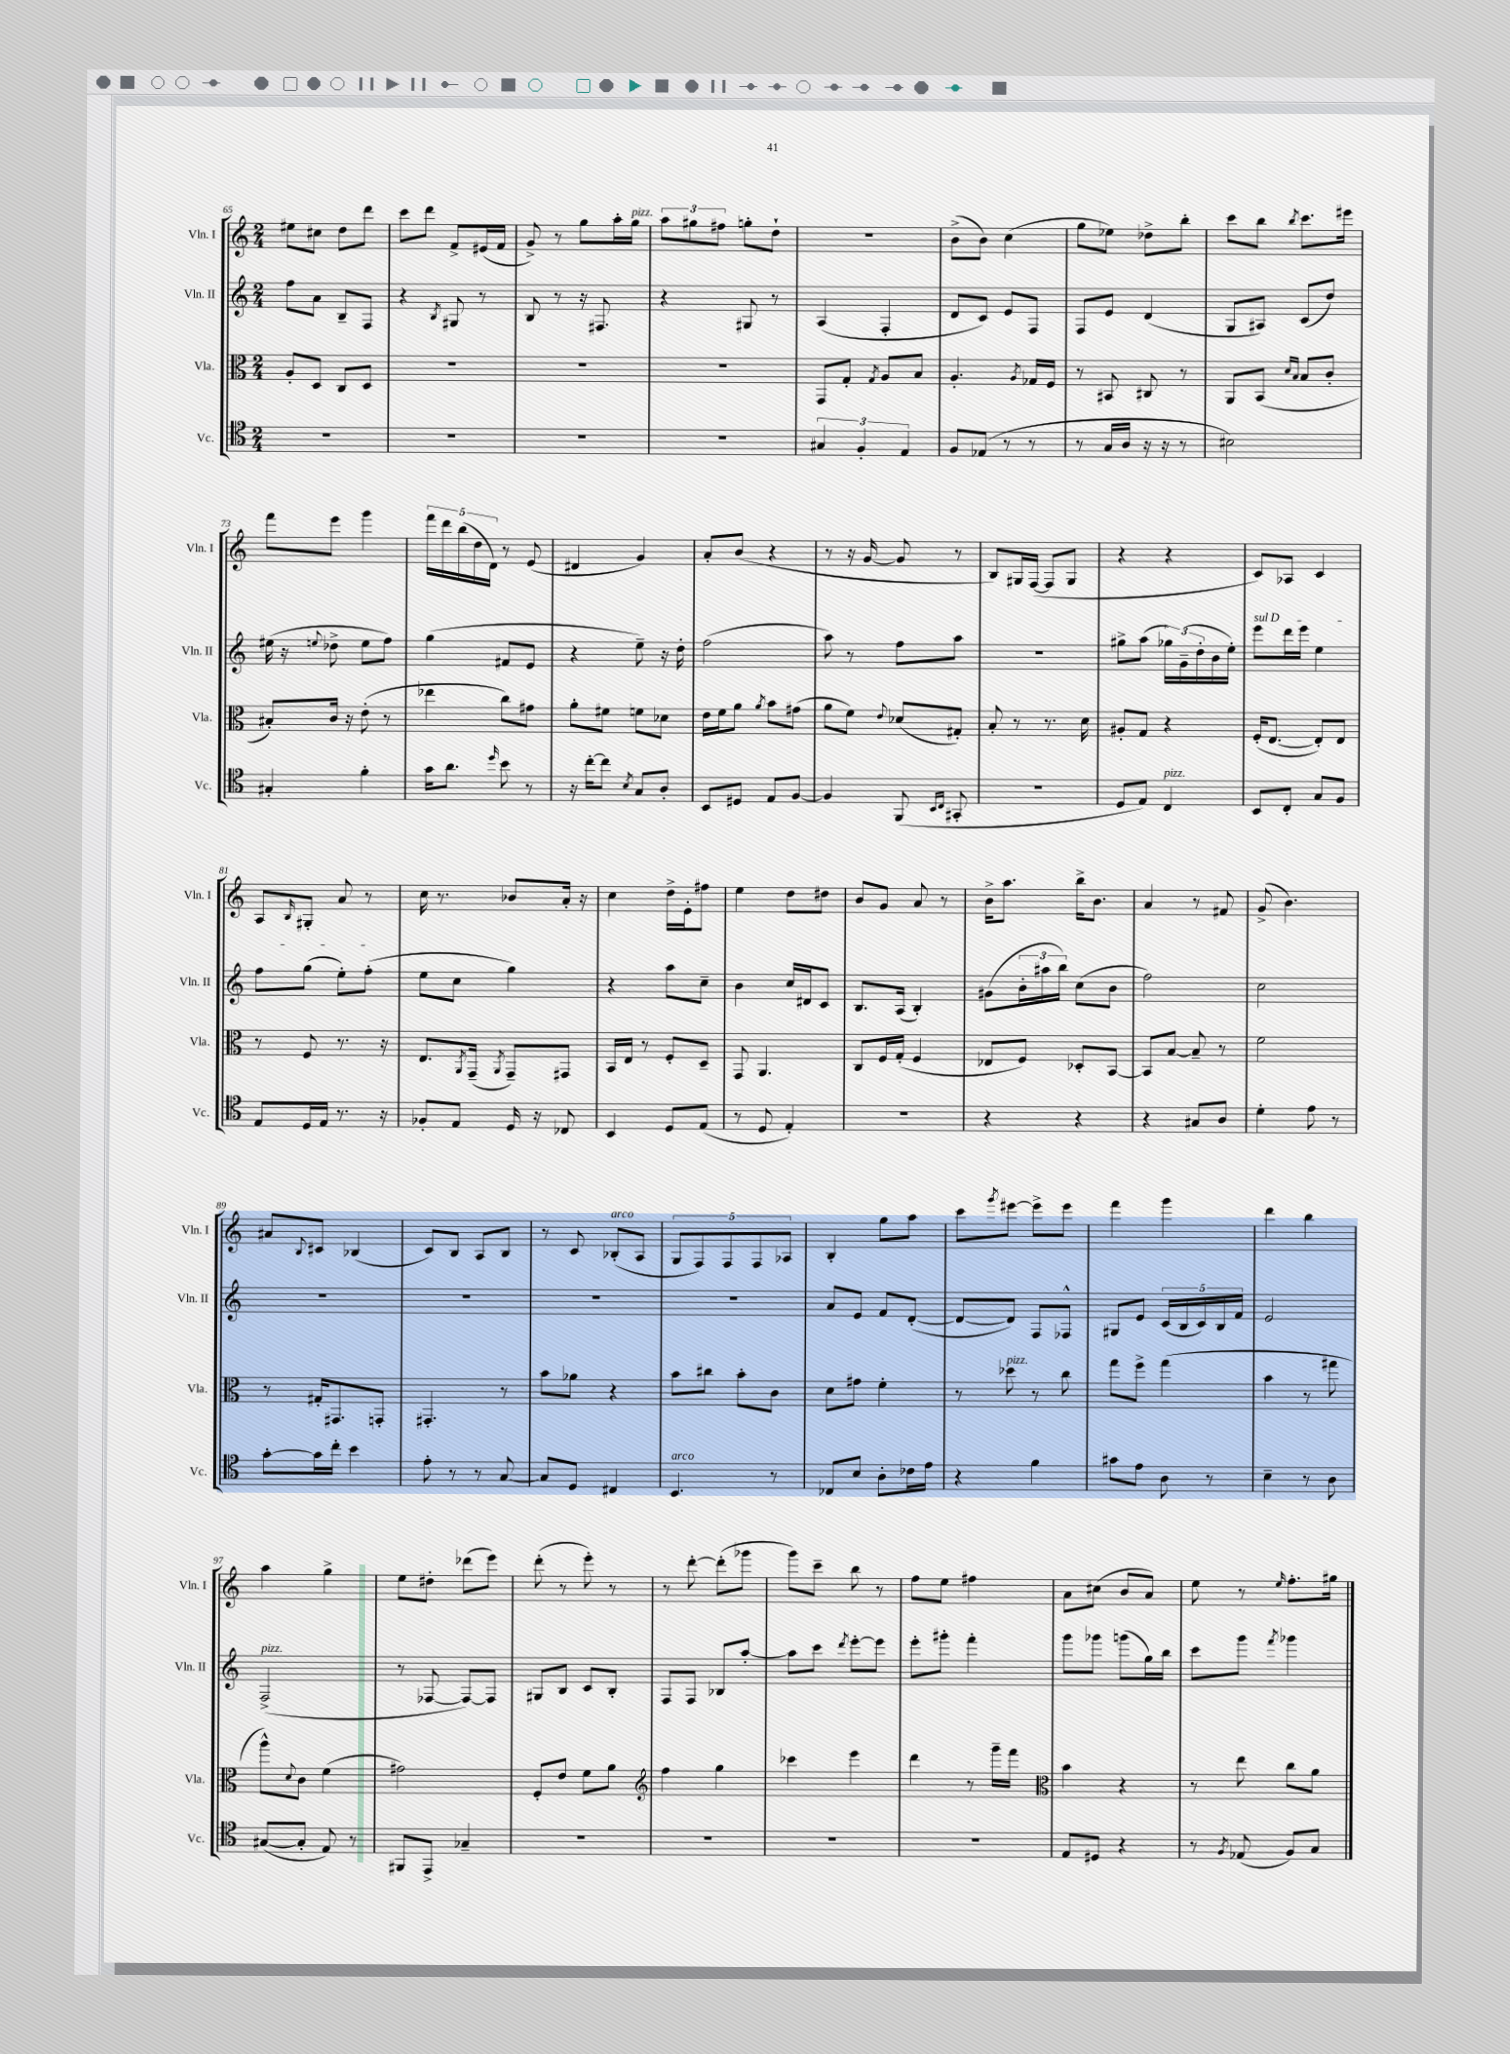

**kern	**kern	**kern	**kern
*part4	*part3	*part2	*part1
*staff4	*staff3	*staff2	*staff1
*I"Vc.	*I"Vla.	*I"Vln. II	*I"Vln. I
*I'Vc.	*I'Vla.	*I'Vln. II	*I'Vln. I
*clefC4	*clefC3	*clefG2	*clefG2
*k[]	*k[]	*k[]	*k[]
*M2/4	*M2/4	*M2/4	*M2/4
=65	=65	=65	=65
2r	8A'/L	8ff\L	8ee#X\L
.	8D/J	8a\J	8cc#X\J
.	8C/L	8B~/L	8dd\L
.	8D/J	8F/J	8ddd\J
=66	=66	=66	=66
2r	2r	4r	8ccc\L
.	.	.	8ddd\J
.	.	8qB/	.
.	.	8G#X/	8f^/L
.	.	8r	(16e#X/L
.	.	.	16f/JJ
=67	=67	=67	=67
2r	2r	8B/	8g^/)
.	.	8r	8r
.	.	16r	8gg\L
.	.	8.F#X/	.
.	.	.	16aa'\L
!	!	!	!LO:TX:a:i:t=pizz.
.	.	.	16gg\JJ
=68	=68	=68	=68
2r	2r	4r	12aa\L
.	.	.	12gg#X\
.	.	.	12ff#X\J
.	.	8G#X/	8ggn'\L
.	.	8r	8dd`\J
=69	=69	=69	=69
6G#X/	8GG/L	(4A/	2r
.	8G'/J	.	.
6F'/	.	.	.
.	8qG/	.	.
.	8A/L	4F'/	.
6E/	.	.	.
.	8B/J	.	.
=70	=70	=70	=70
8F/L	4.A'/	8d/L	(8b^\L
(8E-X/J	.	8c/J)	8b\J)
8r	.	8e/L	(4cc\
.	8qA/	.	.
8r	16G-X/LL	8F/J	.
.	16F/JJ	.	.
=71	=71	=71	=71
8r	8r	8F/L	8gg\L
16G/LL	8BB#X/	8e/J	8ee-X\J)
16A/JJ	.	.	.
16r	8C#X/	(4d/	8dd-X^\L
16r	.	.	.
8r	8r	.	8bb'\J
=72	=72	=72	=72
2B#X\)	8AA/L	8G/L	8ccc\L
.	(8BB/J	8A#X/J)	8bb\J
.	16qqd/LL	.	.
.	16qqB/JJ	.	8qbb/
.	8B/L	(8c/L	8.ccc\L
.	8c'/J	8dd/J)	.
.	.	.	16eee#X\Jk
!!LO:LB:g=z
=73	=73	=73	=73
4G#X'/	8B#X'/L)	(16ee#X\	8fff\L
.	.	16r	.
.	.	8qqeen/	.
.	16c/Jk	8dd-X^\	8eee\J
.	16r	.	.
4f'\	(8e'\	8ee\L	4ggg\
.	8r	8ff\J)	.
=74	=74	=74	=74
16g\KL	4ee-X\	(4gg\	20fff\LL
.	.	.	20ddd\
8.a\J	.	.	.
.	.	.	(20bb\
.	.	.	20dd\
.	.	.	20d\JJ)
16qqdd/	.	.	.
8b\	8cc\L)	8f#X/L	8r
8r	8g#X\J	8e/J	(8e/
=75	=75	=75	=75
16r	8a'\L	4r	4d#X/
[16cc'\KL	.	.	.
8cc\J]	8f#X\J	.	.
8qB/	.	.	.
8G/L	8fn\L	8ee~\)	4g/)
8A'/J	8d-X\J	16r	.
.	.	16dd'\	.
=76	=76	=76	=76
8BB/L	16e\LL	(2ff\	8a'/L
.	16f\J	.	.
8D#X/J	8a\J	.	(8b/J
.	8qa/	.	.
8E/L	8b\L	.	4r
[8F/J	(8g#X\J	.	.
=77	=77	=77	=77
4F/]	8a\L	8aa\)	8r
.	8f\J)	8r	16r
.	.	.	[16g/
.	8qqe/	.	.
(8FF/	(8d-X/L	8ff\L	8g/]
16qqBB/LL	.	.	.
16qqC/JJ	.	.	.
8GG#X'/	8G#X'/J)	8aa\J	8r
=78	=78	=78	=78
2r	8B'/	2r	8B/L)
.	8r	.	16G#X/L
.	.	.	([16F/JJ
.	8.r	.	8F/L]
.	.	.	8G#/J
.	16d\	.	.
=79	=79	=79	=79
8D/L	8A#X'/L	8gg#X^\L	4r
8E/J)	8G/J	(8aa\J	.
!LO:TX:a:i:t=pizz.	!	!	!
4C/	4r	24gg-X\LL)	4r
.	.	(24g~\	.
.	.	24dd'\	.
.	.	16b\	.
.	.	16ee'\JJ)	.
=80	=80	=80	=80
!	!	!LO:TX:a:i:t=sul D	!
8BB/L	(16F'/KL	8eee\L	8c/L)
.	[8.E/J	.	.
8C'/J	.	16ddd\L	8A-X/J
.	.	16eee\JJ	.
8G/L	8E'/L])	4ee\	4c/
8F/J	8E/J	.	.
!!LO:LB:g=z
=81	=81	=81	=81
8E/L	8r	8ff\L	8A/L
.	.	.	16qqB/
16D/L	8F/	(8gg\J	8G#X'/J
16E/JJ	.	.	.
8.r	8.r	8ee'\L)	8a/
.	.	(8ff'\J	8r
16r	16r	.	.
=82	=82	=82	=82
8F-X'/L	8.E/L	8ee\L	16cc\
.	.	.	8.r
8E/J	.	8cc\J	.
.	8qAA/	.	.
.	(16GG~/Jk	.	.
.	8qAA/	.	.
16D/	8GG~/L)	4gg\)	8b-X/L
16r	.	.	.
8C-X/	8GG#X/J	.	16a'/Jk
.	.	.	16r
=83	=83	=83	=83
4BB/	16BB/LL	4r	4cc\
.	16E/JJ	.	.
.	8r	.	.
8D/L	8F'/L	8aa\L	16dd^\LL
.	.	.	16e'\J
(8E/J	8D~/J	8cc~\J	8ff#X\J
=84	=84	=84	=84
8r	8GG/	4b\	4ee\
8D/	4.AA/	.	.
4E'/)	.	16cc/LL	8dd\L
.	.	16d#X/J	.
.	.	8c/J	8dd#X\J
=85	=85	=85	=85
2r	8C/L	8.B/L	8b/L
.	16F/L	.	8g/J
.	(16G'/JJ	(16A/Jk	.
.	4F/	4B'/)	8a/
.	.	.	8r
=86	=86	=86	=86
4r	8E-X/L	(8g#X\L	16b^\KL
.	.	.	8.aa\J
.	8F/J)	24b'\L	.
.	.	24aa#X\	.
.	.	24bb\JJ)	.
4r	8D-X'/L	(8cc\L	16bb^\KL
.	.	.	8.b\J
.	[8BB/J	8b\J	.
=87	=87	=87	=87
4r	8BB/L]	2ff\)	4a/
.	[8B/J	.	.
8G#X/L	8B~/]	.	8r
8A/J	8r	.	8f#X/
=88	=88	=88	=88
4d'\	2f\	2cc\	(8g^/
.	.	.	4.b\)
8e\	.	.	.
8r	.	.	.
!!LO:LB:g=z
=89	=89	=89	=89
[8g'\L	8r	2r	8a#X/L
.	.	.	8qqB/
16g\L]	16G#X'/KL	.	8c#X/J
16cc'\JJ	8.GG#X/	.	.
4b\	.	.	(4B-X/
.	8GGn'/J	.	.
=90	=90	=90	=90
8e'\	4.GG#X'/	2r	8c/L)
8r	.	.	8B/J
8r	.	.	8A/L
[8G/	8r	.	8B/J
=91	=91	=91	=91
8G/L]	8b\L	2r	8r
8D/J	8a-X\J	.	8c/
!	!	!	!LO:TX:a:i:t=arco
4C#X/	4r	.	(8B-X'/L
.	.	.	8A/J
=92	=92	=92	=92
!LO:TX:a:i:t=arco	!	!	!
4.BB/	8b\L	2r	10G/L
.	.	.	10F/)
.	8cc#X\J	.	.
.	.	.	10F/
.	8b'\L	.	.
.	.	.	10F/
8r	8c\J	.	.
.	.	.	10A-X/J
=93	=93	=93	=93
8C-X/L	8d\L	8a/L	4B'/
8B/J	8g#X\J	8e/J	.
8A'\L	4f'\	8f/L	8gg\L
16c-X\L	.	([8d'/J	8aa\J
16e\JJ	.	.	.
=94	=94	=94	=94
4r	8r	8d/L_	8ccc\L
.	.	.	8qggg/
!	!LO:TX:a:i:t=pizz.	!	!
.	8dd-X\	8d/J])	[8eee#X\J
4f\	8r	8F/L	8eee#^\L]
.	8cc\	8F-X^^/J	8eee#\J
=95	=95	=95	=95
8g#X\L	8gg\L	8G#X/L	4fff\
8e\J	8ff^\J	8e/J	.
8A\	(4gg\	(20c/LL	4ggg\
.	.	20B/	.
.	.	20c/)	.
8r	.	.	.
.	.	20B/	.
.	.	20f/JJ	.
=96	=96	=96	=96
4B~\	4b\	2e/	4ddd\
8r	8r	.	4bb\
8A\	8gg#X\	.	.
!!LO:LB:g=z
=97	=97	=97	=97
!	!	!LO:TX:a:i:t=pizz.	!
([8G#X/L	8aa^^\L)	(2F^/	4aa\
.	8qqd/	.	.
8G#'/J]	8c\J	.	.
8E/)	(4f\	.	4gg^\
8r	.	.	.
=98	=98	=98	=98
8FF#X/L	2g#X\)	8r	8ee\L
8EE^/J	.	[8F-X/	8dd#X'\J
4G-X~/	.	8F-/L_)	(8ddd-X\L
.	.	8F-/J]	8eee\J)
=99	=99	=99	=99
2r	8F'/L	8G#X/L	(8ddd'\
.	8e/J	8B/J	8r
.	8f\L	8c/L	8eee'\)
.	8a\J	8B'/J	8r
=100	=100	=100	=100
*	*clefG2	*	*
2r	4ff\	8F/L	8r
.	.	8F/J	[8ddd'\
.	4gg\	8B-X/L	(8ddd'\L]
.	.	[8aa'/J	8ggg-X\J
=101	=101	=101	=101
2r	4ccc-X\	8aa\L]	8ggg\L)
.	.	8ccc\J	8ccc~\J
.	.	8qddd/	.
.	4eee\	[8eee'\L	8bb\
.	.	8eee\J]	8r
=102	=102	=102	=102
2r	4ddd\	8eee'\L	8ff\L
.	.	8ggg#X'\J	8ee\J
.	8r	4fff'\	4ff#X\
.	16ggg~\LL	.	.
.	16fff\JJ	.	.
=103	=103	=103	=103
*	*clefC3	*	*
8E/L	4b\	8ggg\L	8a\L
8D#X/J	.	8ggg-X\J	(8cc#X\J
4r	4r	(8gggn\L	8b/L
.	.	16gg\L)	8a/J)
.	.	16bb\JJ	.
=104	=104	=104	=104
8r	8r	8ccc\L	8ee\
8qF/	.	.	.
(8E-X/	8ee\	8ggg\J	8r
.	.	8qfff/	16qqee/
8F/L)	8cc\L	4ggg-X\	8.ff'\L
8G/J	8a\J	.	.
.	.	.	16gg#X\Jk
==	==	==	==
*-	*-	*-	*-
